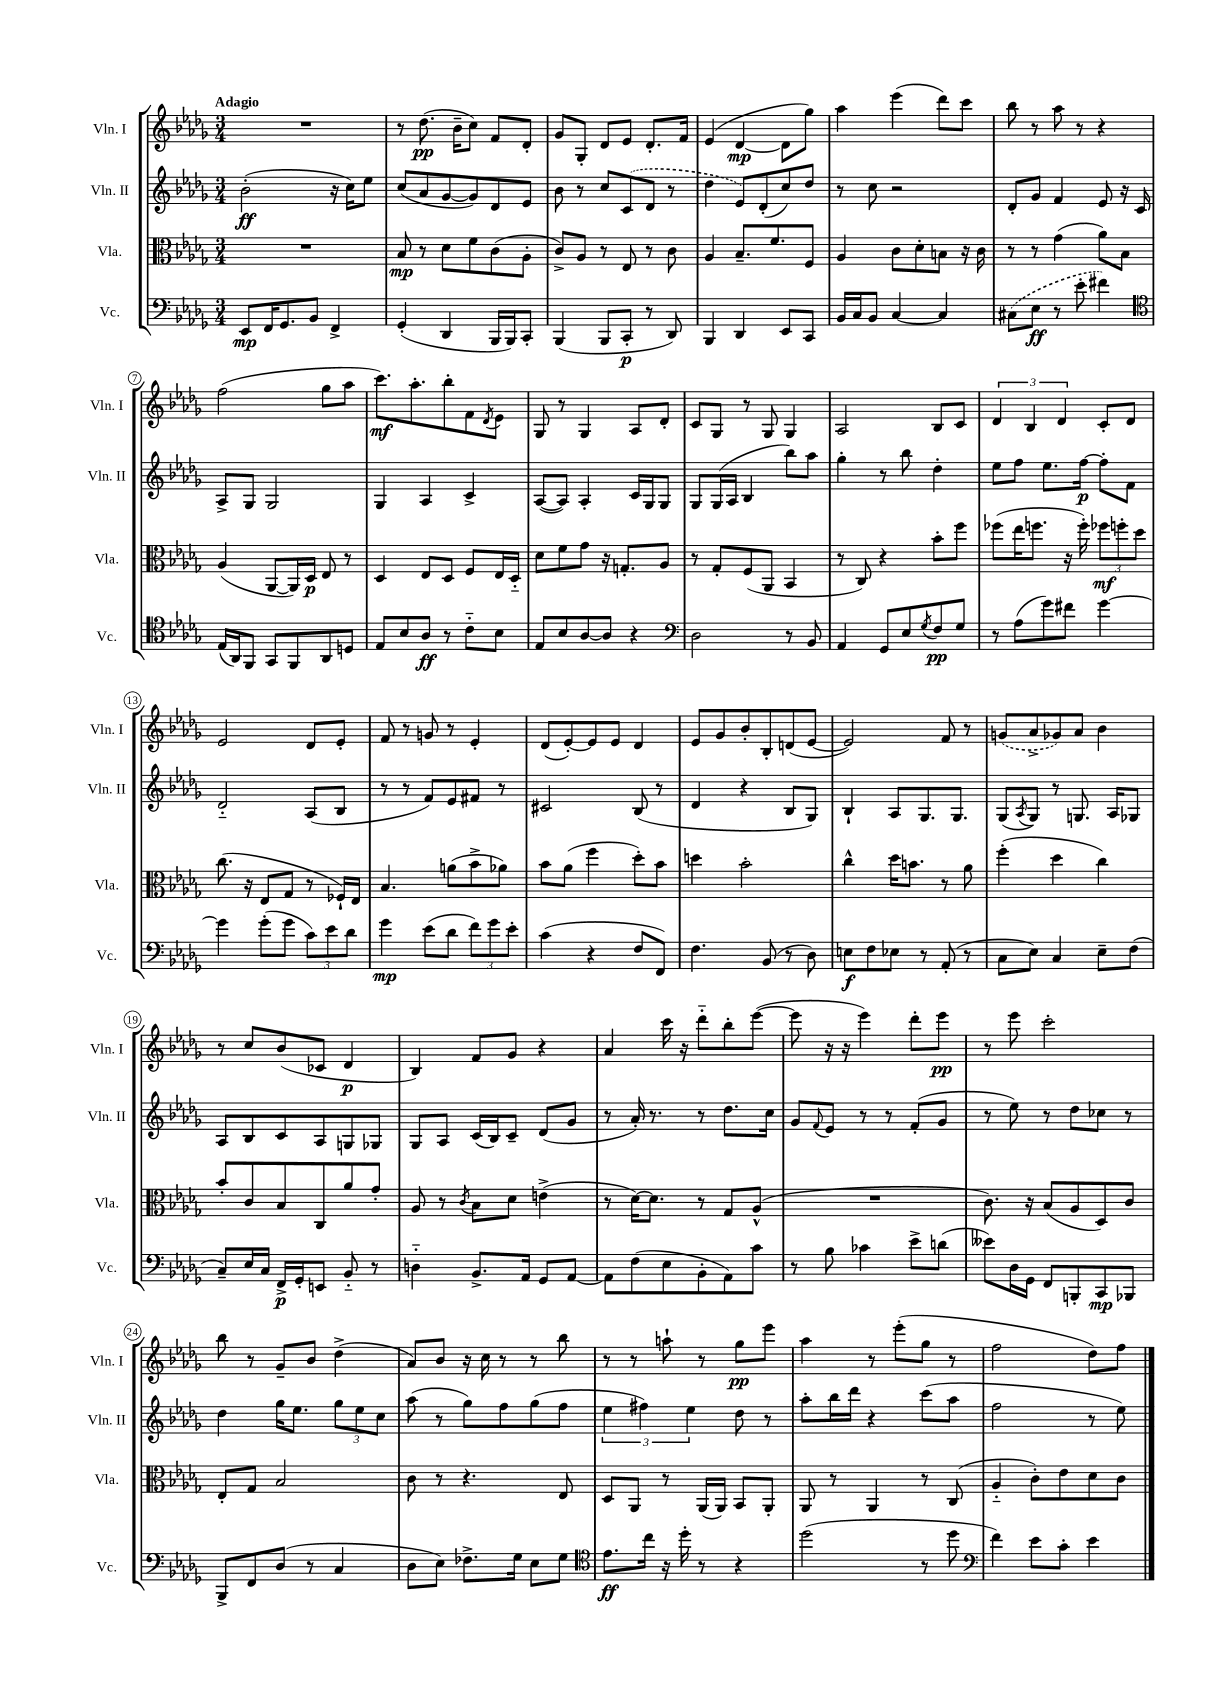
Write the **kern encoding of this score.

**kern	**kern	**kern	**kern
*staff4	*staff3	*staff2	*staff1
*clefF4	*clefC3	*clefG2	*clefG2
*k[b-e-a-d-g-]	*k[b-e-a-d-g-]	*k[b-e-a-d-g-]	*k[b-e-a-d-g-]
*M3/4	*M3/4	*M3/4	*M3/4
8EE-	2.r	(2b-'	2.r
16FF	.	.	.
8.GG-	.	.	.
8BB-	.	.	.
4FF^	.	16r	.
.	.	16cc)	.
.	.	8ee-	.
=	=	=	=
(4GG-'	8B-	(8cc	8r
.	8r	8a-	(8.dd-
4DD-	8d-	[8g-	.
.	.	.	16b-~
.	8f	8g-])	8cc)
16BBB-	(8c	8d-	8f
16BBB-)	.	.	.
8CC'	8A-'	8e-	8d-'
=	=	=	=
(4BBB-	8c^)	8b-	8g-
.	8A-	8r	8G-'
8BBB-	8r	8cc	8d-
8CC'	8E-	(8c	8e-
8r	8r	8d-	8.d-'
8DD-)	8c	8r	.
.	.	.	16f
=	=	=	=
4BBB-	4A-	4dd-	(4e-
4DD-	8.B-~	8e-)	[4d-
.	.	(8d-'	.
.	8.f	.	.
8EE-	.	8cc)	8d-]
8CC	8F	8dd-	8gg-)
=	=	=	=
16BB-	4A-	8r	4aa-
16C	.	.	.
8BB-	.	8cc	.
[4C	8c	2r	(4eee-
.	8d-'	.	.
4C]	8B	.	8ddd-)
.	16r	.	8ccc
.	16c	.	.
=	=	=	=
(8C#	8r	8d-'	8bb-
8E-	8r	8g-	8r
8r	(4g-	4f	8aa-
8e-'	.	.	8r
4f#)	8a-)	8e-	4r
.	8B-	16r	.
.	.	16c	.
=	=	=	=
*clefC4	*	*	*
(16E-	(4A-	8A-^	(2ff
16AA-)	.	.	.
8FF	.	8G-	.
8GG-	[8AA-	2G-	.
8FF	16AA-])	.	.
.	16D-	.	.
8AA-	8E-	.	8gg-
8D	8r	.	8aa-
=	=	=	=
8E-	4D-	4G-	8.ccc)
8B-	.	.	.
.	.	.	8.aa-'
8A-	8E-	4A-	.
8r	8D-	.	8bb-'
8c'~	8F	4c^	8f
.	.	.	8qd-
8B-	16E-	.	8e-
.	16D-'~	.	.
=	=	=	=
8E-	8d-	([8A-	8G-
8B-	8f	8A-])	8r
[8A-	8g-	4A-'	4G-
8A-]	16r	.	.
.	8.G'	.	.
4r	.	16c	8A-
.	.	16G-	.
.	8A-	8G-	8d-'
=	=	=	=
*clefF4	*	*	*
2D-	8r	8G-	8c
.	8G-'	(16G-	8G-
.	.	16A-	.
.	(8F	4B-	8r
.	8AA-	.	8G-
8r	4BB-	8bb-)	4G-
8BB-	.	8aa-	.
=	=	=	=
4AA-	8r	4gg-'	2A-
.	8C)	.	.
8GG-	4r	8r	.
8E-	.	8bb-	.
8qG-	.	.	.
8F	8b-'	4dd-'	8B-
8G-	8ff	.	8c
=	=	=	=
8r	(8ff-	8ee-	6d-
(8A-	16ee-	8ff	.
.	.	.	6B-
.	8.ff	.	.
8g-)	.	8.ee-	.
.	.	.	6d-
8f#	16r	.	.
.	16ff')	[16ff	.
[4g-	12ff-	8ff']	8c'
.	12ff'	.	.
.	.	8f	8d-
.	12dd-	.	.
=	=	=	=
4g-]	(8.cc	2d-'~	2e-
.	16r	.	.
(8g-'	8E-	.	.
8g-	8G-	.	.
12c)	8r	(8A-	8d-
12e-	.	.	.
.	16F-`)	8B-	8e-'
12d-	.	.	.
.	16E-	.	.
=	=	=	=
4g-	4.B-	8r	8f
.	.	8r	8r
(8e-	.	8f)	8g
8d-	(8a	8e-	8r
12f)	8b-^	8f#	4e-'
12g-	.	.	.
.	8a-)	8r	.
12e-'	.	.	.
=	=	=	=
(4c	8b-	2c#	(8d-
.	(8a-	.	[8e-')
4r	4ff	.	8e-]
.	.	.	8e-
8F	8dd-')	(8B-	4d-
8FF)	8b-	8r	.
=	=	=	=
4.F	4dd	4d-	8e-
.	.	.	8g-
.	2b-'	4r	8b-'
(8BB-	.	.	8B-'
8r	.	8B-	(8d
8D-)	.	8G-)	[8e-
=	=	=	=
8E	4cc^^	4B-`	2e-])
8F	.	.	.
8E-	16dd-	8A-	.
.	8.b	.	.
8r	.	8.G-	.
(8AA-'	8r	.	8f
.	.	8.G-	.
8r	8a-	.	8r
=	=	=	=
8C	(4ff'	(8G-	(8g
.	.	8qA-	.
8E-)	.	8G-)	8a-^
4C	4dd-	8r	8g-)
.	.	8.G	8a-
8E-~	4cc)	.	4b-
.	.	16A-	.
(8F	.	8G-	.
=	=	=	=
8C~)	8b-'	8A-	8r
16E-	8c	8B-	8cc
16C	.	.	.
16FF^	8B-	8c	(8b-
16GG-'	.	.	.
8EE	8C	8A-	8c-
8BB-'~	8a-	8G	4d-
8r	8g-'	8G-	.
=	=	=	=
4D'~	8A-	8G-	4B-)
.	8r	8A-	.
.	8qc	.	.
8.BB-^	8B-	(16c	8f
.	.	16B-)	.
.	8d-	8c~	8g-
16AA-	.	.	.
8GG-	(4e^	(8d-	4r
[8AA-	.	8g-	.
=	=	=	=
8AA-]	8r	8r	4a-
(8F	[16d-)	16a-')	.
.	8.d-]	8.r	.
8E-	.	.	16ccc
.	.	.	16r
8BB-'	8r	8r	8ddd-'~
8AA-)	8G-	8.dd-	8bb-'
8c	(8A-^^	.	([8eee-
.	.	16cc	.
=	=	=	=
8r	2.r	8g-	8eee-]
.	.	8qqf	.
8B-	.	8e-	16r
.	.	.	16r
4c-	.	8r	4eee-)
.	.	8r	.
8e-^	.	(8f'	8ddd-'
(8d	.	8g-	8eee-
=	=	=	=
8e--)	8.c)	8r	8r
16D-	.	8ee-)	8eee-
16GG-	16r	.	.
8FF	(8B-	8r	2ccc'
8BBB'	8A-	8dd-	.
8CC	8D-)	8cc-	.
8BBB-	8c	8r	.
=	=	=	=
8BBB-^	8E-'	4dd-	8bb-
8FF	8G-	.	8r
(8D-	2B-	16gg-	8g-~
.	.	8.ee-	.
8r	.	.	8b-
4C	.	12gg-	(4dd-^
.	.	12ee-	.
.	.	12cc	.
=	=	=	=
8D-	8c	(8aa-	8a-)
8E-)	8r	8r	8b-
8.F-^	4.r	8gg-)	16r
.	.	.	16cc
.	.	8ff	8r
16G-	.	.	.
8E-	.	(8gg-	8r
8G-	8E-	8ff	8bb-
=	=	=	=
*clefC4	*	*	*
8.e-	8D-	6ee-	8r
.	8AA-	.	8r
.	.	6ff#)	.
16cc	.	.	.
16r	8r	.	8aa`
16dd-'	.	.	.
.	.	6ee-	.
8r	(16AA-	.	8r
.	16AA-)	.	.
4r	8BB-	8dd-	8gg-
.	8AA-'	8r	8eee-
=	=	=	=
(2dd-	8AA-	8aa-'	4aa-
.	8r	16bb-	.
.	.	16ddd-	.
.	4AA-	4r	8r
.	.	.	(8eee-'
8r	8r	(8ccc	8gg-
8dd-	(8C	8aa-	8r
=	=	=	=
*clefF4	*	*	*
4f)	4A-'~	2ff	2ff
8e-	8c')	.	.
8c'	8e-	.	.
4e-	8d-	8r	8dd-)
.	8c	8ee-)	8ff
==	==	==	==
*-	*-	*-	*-
